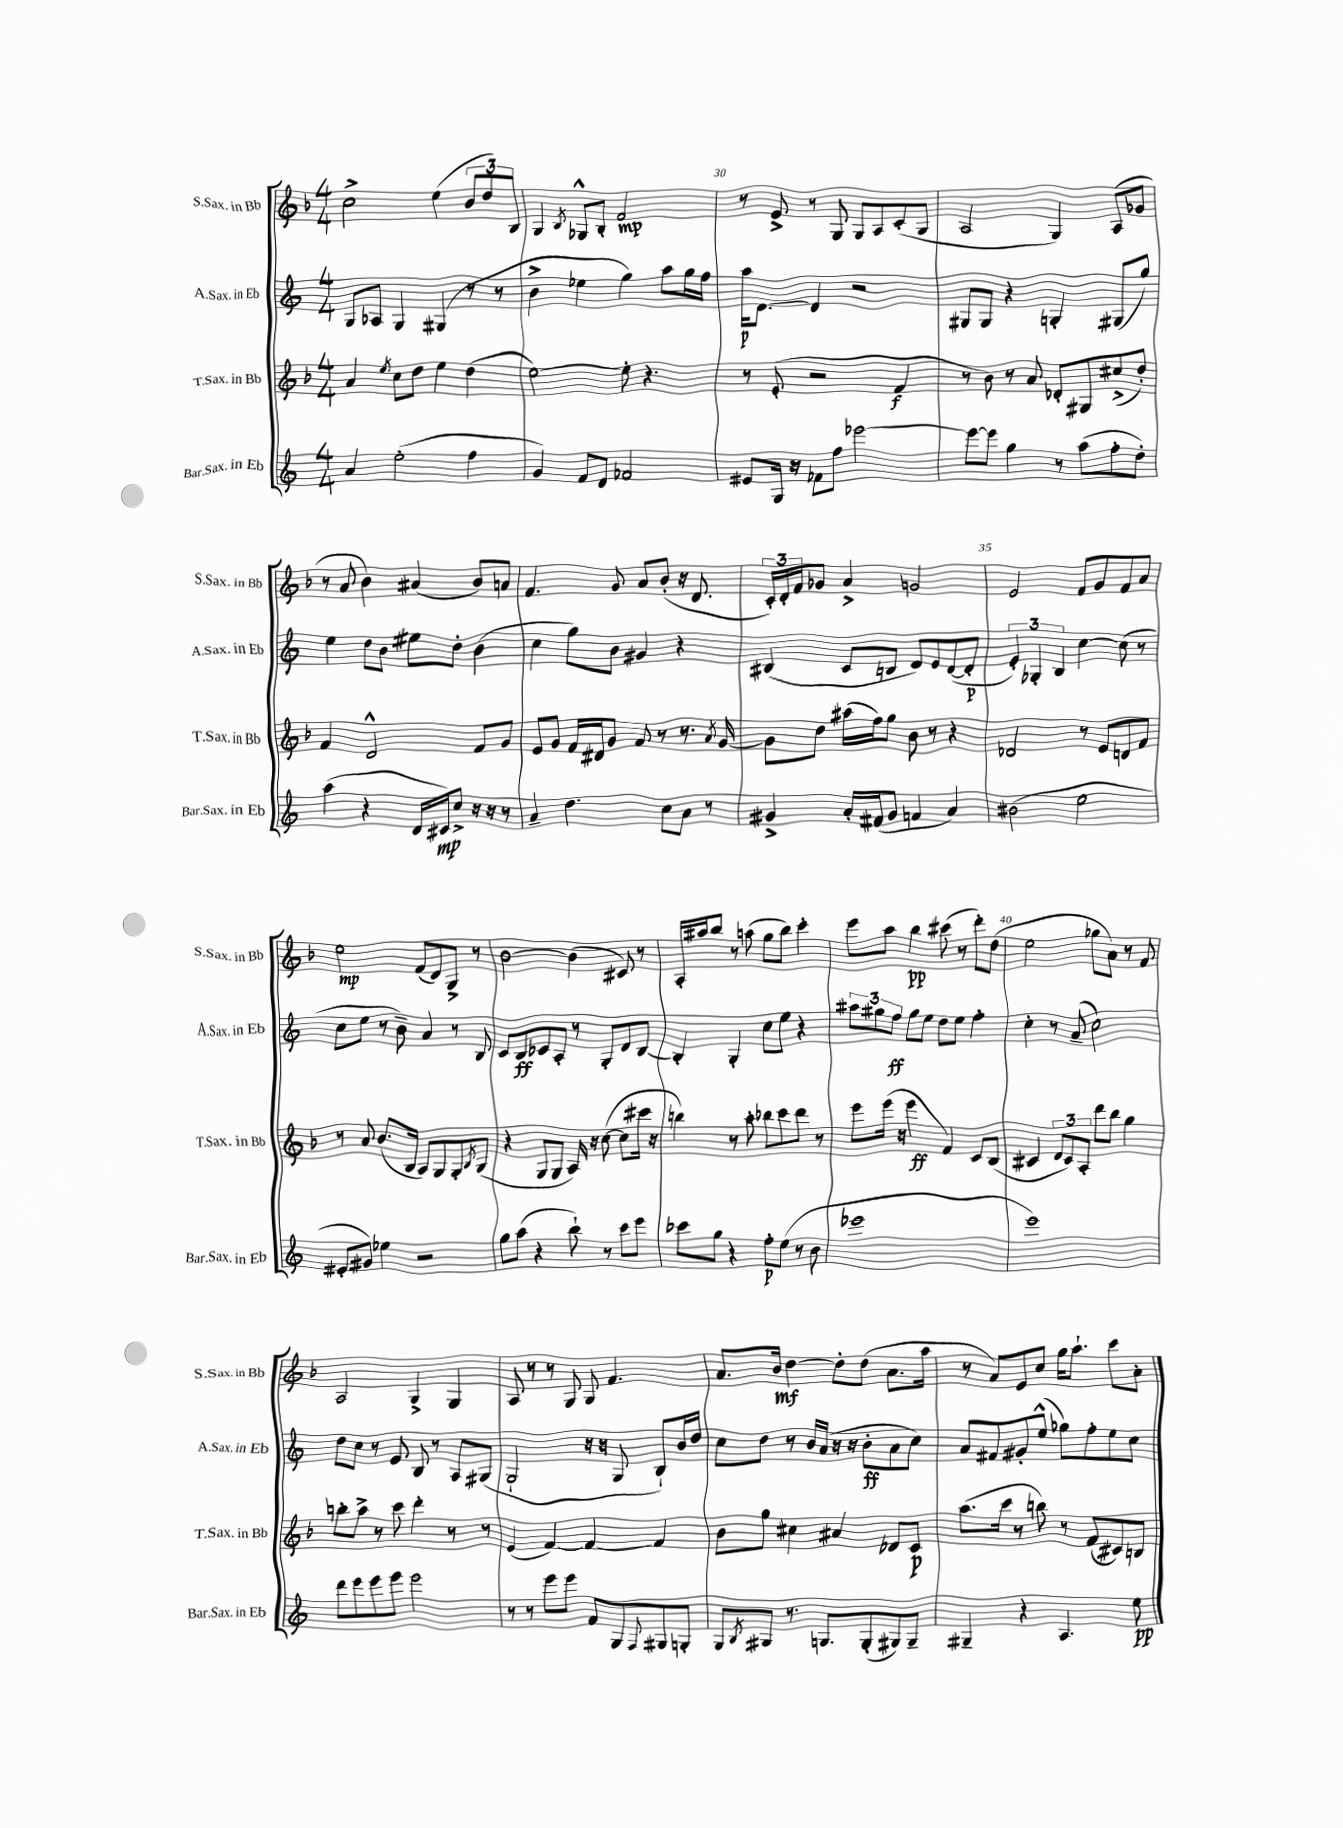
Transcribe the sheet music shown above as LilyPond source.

<<
\new StaffGroup <<
\new Staff = "s0" \with { instrumentName = "S.Sax. in Bb" shortInstrumentName = "S.Sax. in Bb" } {
    \clef treble \key f \major \numericTimeSignature \time 4/4
    c''2-> e''4( \tuplet 3/2 { bes'8 d''8) bes8 } |
    g4 \acciaccatura { bes8 } ges8-^ bes8-. f'2\mp |
    r8 e'8-> r8 g8 g8 a8 c'8-.( g8 |
    a2 g4) a8( ges'8 |
    r8 a'8 bes'4) ais'4( bes'8) a'8 |
    f'4. g'8 a'8 bes'8-.( r16 d'8. |
    \tuplet 3/2 { c'16-.) d'16-. f'16 } ges'8 a'4-> g'2 |
    e'2 f'8 g'8 f'8 a'8 |
    e''2\mp f'8( d'8) g8-> r8 |
    bes'2~ bes'4( cis'8) r8 |
    a16-. ais''16 bes''8 r8 a''8( g''8 bes''8) c'''4-. |
    e'''8 a''8 bes''4\pp cis'''8( r8 d'''8-.) d''8( |
    e''2 ges''8 a'8) r8 f'8 |
    a2 g4-> g4 |
    a8 r8 r8 g8 g8 f'4. |
    a'8. bes'16\mf d''4~ d''8-. d''8( a'8. a''16 |
    r8 a'8) e'8 c''8 g''16 a''8.-! c'''8 a'8-. \bar "|." |
}
\new Staff = "s1" \with { instrumentName = "A.Sax. in Eb" shortInstrumentName = "A.Sax. in Eb" } {
    \clef treble \key c \major \numericTimeSignature \time 4/4
    g8 aes8 g4 gis4( r8 r8 |
    b'4-> ees''4 g''4) a''8 g''16 f''16 |
    a''16\p d'8.~ d'4 r2 |
    gis8 gis8 r4 g4-. gis8( g''8) |
    e''4 d''8 b'8 eis''8 d''8-. b'4( |
    c''4 g''8) b'8 gis'4 r4 |
    bis4( c'8 b8 d'8) e'8 d'8~( d'8-.\p |
    \tuplet 3/2 { e'4-.) ges4-. b4 } c''4~ c''8( r8 |
    c''8 e''8 r8 b'8--) a'4 r8 b8 |
    c'8 b8\ff ces'8 a8-. r8 g8-. d'8 b8~ |
    b4-. g4-. c''8 e''8 r4 |
    \tuplet 3/2 { ais''8 gis''8 f''8\ff } gis''8 e''8 d''8 e''8 f''4-. |
    c''4-. r8 a'8--( c''2) |
    d''8 c''8 r8 e'8 b8 r8 a8 gis8( |
    g2-! r16 r16 g8 b8-!) b'16 d''16 |
    c''8 d''8 r8 b'16 a'16( r16 r16 b'8-.\ff a'8 c''8) |
    a'8 fis'8 gis'8-. e''8-^( ges''8) f''8-. e''8 c''8 \bar "|." |
}
\new Staff = "s2" \with { instrumentName = "T.Sax. in Bb" shortInstrumentName = "T.Sax. in Bb" } {
    \clef treble \key f \major \numericTimeSignature \time 4/4
    a'4 \acciaccatura { e''8 } c''8 d''8 e''4 d''4( |
    e''2~) e''8-. r4. |
    r8 e'8-.( r2 f'4\f |
    r8 bes'8) r8 a'8 des'8-. gis8 cis''8->( d''8-.) |
    f'4 d'2-^ f'8 g'8 |
    e'8 g'8 f'16 dis'16 g'8 f'8 r8 r8. \acciaccatura { a'8 } g'16~ |
    g'8 d''8 ais''16( f''16) g''8 bes'8 r8 r4 |
    des'2 r8 e'8 d'8 f'8 |
    r8 a'8 bes'8.( bes16 a8) g8 g8-. \acciaccatura { bes8 } g8( |
    r4 g8 g8 a16) r16 c''8~( c''8 cis'''16 r16 |
    b''4) r8 a''8-. bes''8 c'''8 d'''8 r8 |
    e'''8 e'''16( r16 e'''4\ff f'4) c'8 bes8( |
    cis'4 \tuplet 3/2 { d'8 cis'8) a8-. } d'''8 bes''8 g''4 |
    b''8-. a''8-> r8 c'''8 d'''4-. r8 r8 |
    e'4( f'4~) f'4~ f'4 |
    bes'8 g''8 cis''4 ais'4 des'8 c'8\p |
    a''8.( c'''16 r8 b''8) r8 f'8( cis'8) b8 \bar "|." |
}
\new Staff = "s3" \with { instrumentName = "Bar.Sax. in Eb" shortInstrumentName = "Bar.Sax. in Eb" } {
    \clef treble \key c \major \numericTimeSignature \time 4/4
    a'4 e''2-.( f''4 |
    g'4) f'8 d'8 fes'2 |
    eis'8 g16 r16 fes'8 f''8 ees'''2~ |
    ees'''8~ ees'''8 g''4 r8 a''8( f''8-. d''8-.) |
    a''4( r4 d'16 cis'16\mp) c''8-> r16 r16 r8 |
    a'4-- d''4. c''8 a'8 r8 |
    gis'4-> a'16-. fis'16( gis'8 f'4 a'4) |
    bis'2( e''2 |
    eis'8-. gis'8) ees''4 r2 |
    g''8 a''8( r4 b''8-!) r8 c'''8 e'''8 |
    ces'''8 g''8 r4 f''8-.\p e''8( r8 b'8 |
    ees'''1 |
    e'''1) |
    d'''8 e'''8 e'''8 e'''8 e'''2 |
    r8 r8 e'''8 e'''8 f'8 g8 \appoggiatura { f8 } gis8 g8-. |
    g8 \acciaccatura { b8 } gis8 r8. g8. g8-.( gis8) gis8-- |
    gis4-- r4 a4. e''8\pp \bar "|." |
}
>>
>>
\layout { \context { \Score currentBarNumber = #28 \override BarNumber.break-visibility = ##(#f #t #t) barNumberVisibility = #(every-nth-bar-number-visible 5) } }
